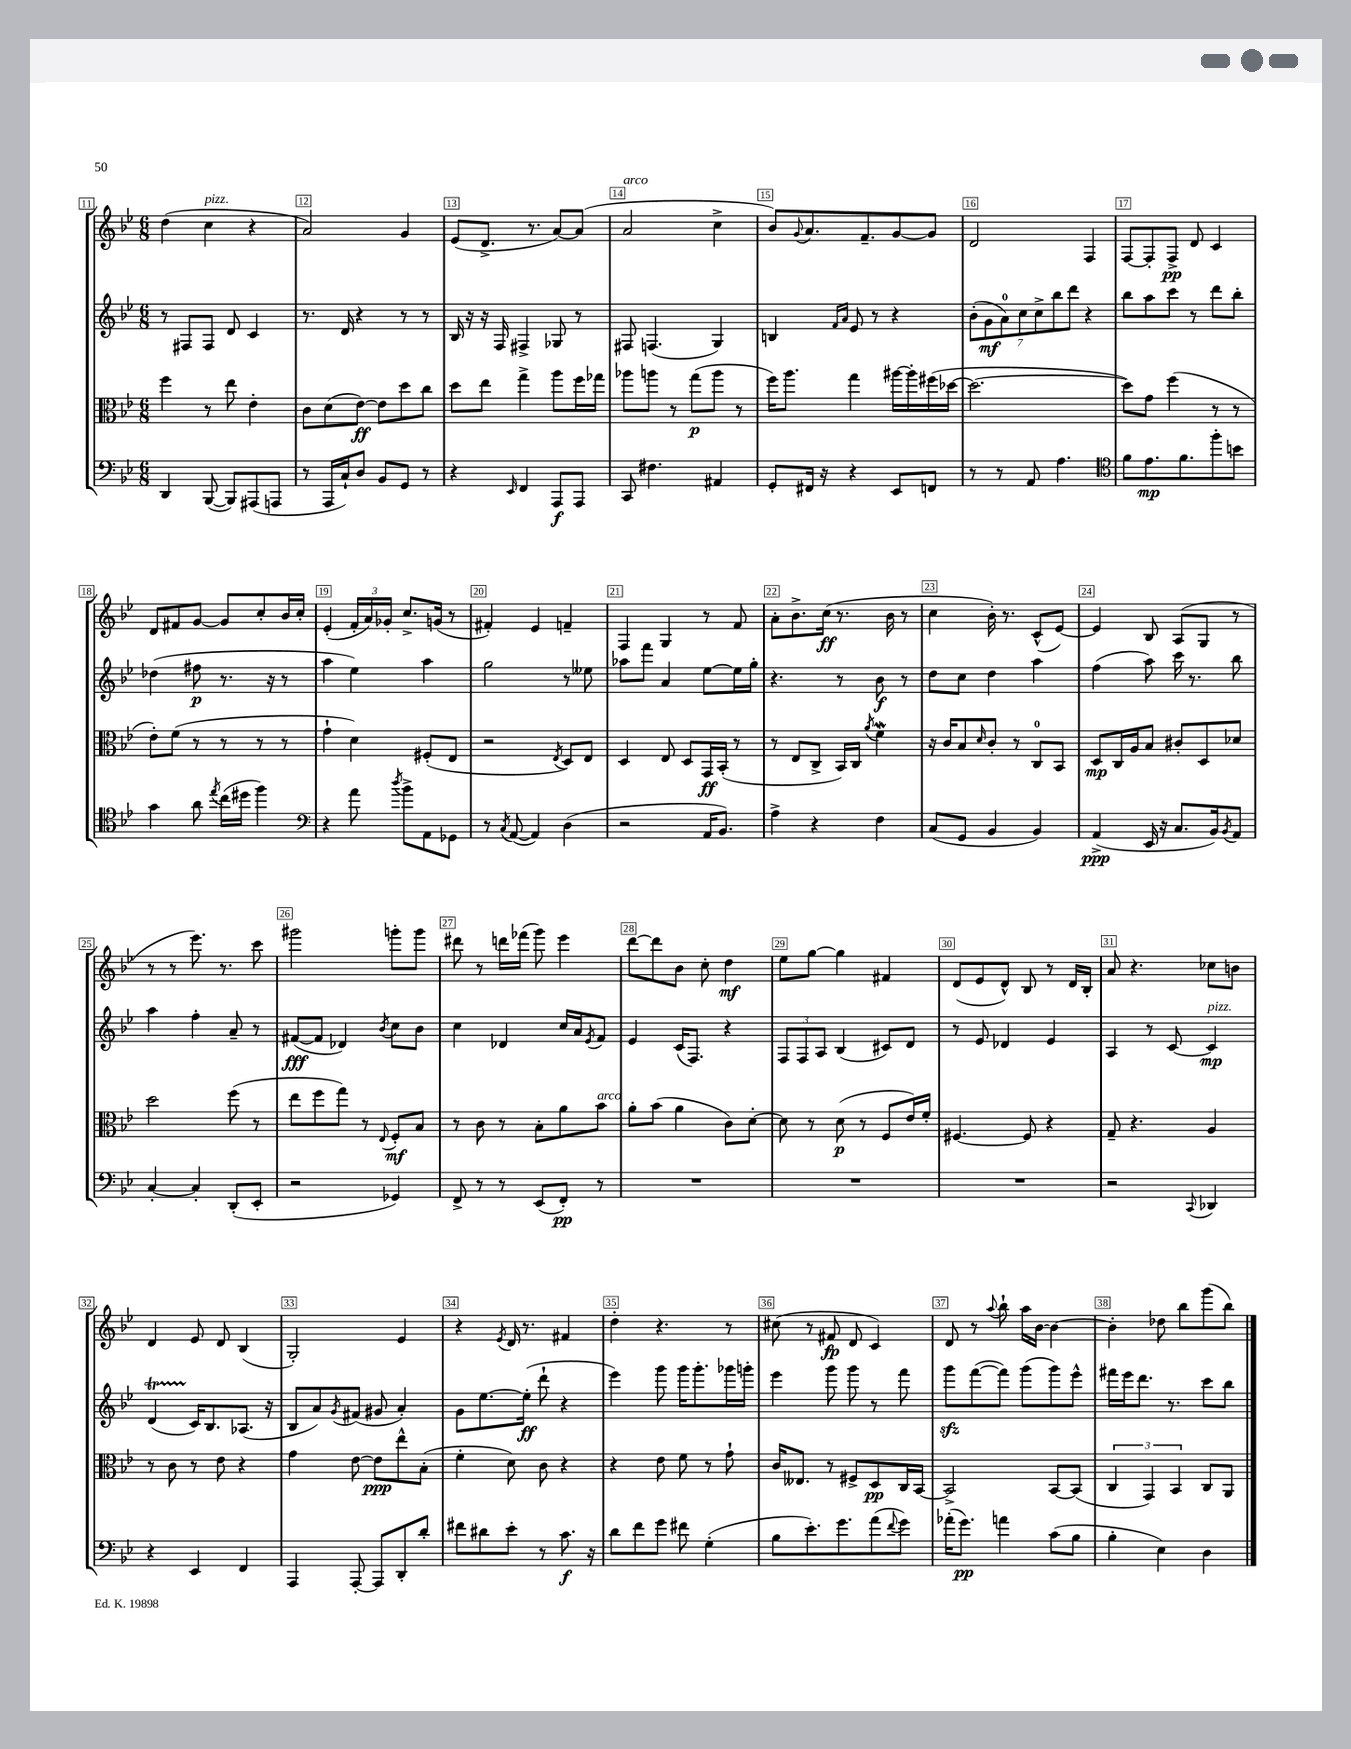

**kern	**dynam	**kern	**dynam	**kern	**dynam	**kern	**dynam
*part4	*part4	*part3	*part3	*part2	*part2	*part1	*part1
*staff4	*staff4	*staff3	*staff3	*staff2	*staff2	*staff1	*staff1
*clefF4	*	*clefC3	*	*clefG2	*	*clefG2	*
*k[b-e-]	*	*k[b-e-]	*	*k[b-e-]	*	*k[b-e-]	*
*M6/8	*	*M6/8	*	*M6/8	*	*M6/8	*
=11	=11	=11	=11	=11	=11	=11	=11
4DD/	.	4ff\	.	8r	.	(4dd\	.
.	.	.	.	8F#X/L	.	.	.
!	!	!	!	!	!	!LO:TX:a:i:t=pizz.	!
([8BBB-/	.	8r	.	8F#/J	.	4cc\	.
8BBB-/L])	.	8ee-\	.	8d/	.	.	.
(8AAA#X/	.	4e-'\	.	4c/	.	4r	.
8AAAn/J	.	.	.	.	.	.	.
=12	=12	=12	=12	=12	=12	=12	=12
8r	.	8c\L	.	8.r	.	2a/)	.
16AAA/LL	.	(8d\	.	.	.	.	.
16C`/J)	.	.	.	16d/	.	.	.
8D/J	.	[8e-\J)	ff	4r	.	.	.
8BB-/L	.	8e-\L]	.	.	.	.	.
8GG/J	.	8dd\	.	8r	.	4g/	.
8r	.	8cc\J	.	8r	.	.	.
=13	=13	=13	=13	=13	=13	=13	=13
4r	.	8dd\L	.	16B-/	.	(8e-/L	.
.	.	.	.	16r	.	.	.
.	.	8ee-\J	.	16r	.	8.d^/J	.
.	.	.	.	16F/	.	.	.
16qqEE-/	.	.	.	.	.	.	.
4FF/	.	4gg^\	.	4F#X^/	.	.	.
.	.	.	.	.	.	8.r	.
8AAA/L	f	8aa\L	.	8G-X/	.	[8a/L)	.
8AAA/J	.	16ff\L	.	8r	.	(8a/J]	.
.	.	16gg-X\JJ	.	.	.	.	.
=14	=14	=14	=14	=14	=14	=14	=14
!	!	!	!	!	!	!LO:TX:a:i:t=arco	!
8CC/	.	8aa-X\L	.	8F#X/	.	2a/	.
4.F#X\	.	8aan\J	.	(4.Fn/	.	.	.
.	.	8r	.	.	.	.	.
.	.	(8gg\L	p	.	.	.	.
4AA#X/	.	8aa\J	.	4G/)	.	4cc^\	.
.	.	8r	.	.	.	.	.
=15	=15	=15	=15	=15	=15	=15	=15
8GG'/L	.	16ff\KL)	.	4Bn/	.	8b-/L)	.
.	.	8.aa\J	.	.	.	.	.
.	.	.	.	.	.	8qqg/	.
16FF#X/Jk	.	.	.	.	.	8.a/	.
16r	.	.	.	.	.	.	.
.	.	.	.	16qqf/LL	.	.	.
.	.	.	.	16qqa/JJ	.	.	.
4r	.	4gg\	.	8e-/	.	.	.
.	.	.	.	.	.	8.f~/	.
.	.	.	.	8r	.	.	.
8EE-/L	.	[16aa#X\LL	.	4r	.	[8g/	.
.	.	16aa#'\]	.	.	.	.	.
8FFn/J	.	(16ff#X\	.	.	.	8g/J]	.
.	.	[16dd-X\JJ	.	.	.	.	.
=16	=16	=16	=16	=16	=16	=16	=16
8r	.	2.dd-\_	.	(14b-'\L	.	2d/	.
.	.	.	.	14g\	mf	.	.
8r	.	.	.	.	.	.	.
.	.	.	.	14a\)	.	.	.
.	.	.	.	14cc\	.	.	.
8AA/	.	.	.	.	.	.	.
.	.	.	.	14cc^\	.	.	.
.	.	.	.	14bb-\	.	.	.
4.A\	.	.	.	.	.	.	.
.	.	.	.	14ddd\J	.	.	.
.	.	.	.	4r	.	4F/	.
=17	=17	=17	=17	=17	=17	=17	=17
*clefC4	*	*	*	*	*	*	*
8f\L	.	8dd-\L])	.	8bb-\L	.	[8F/L	.
8.e-\	mp	8g\J	.	8aa\	.	8F'/]	.
.	.	(4ff\	.	8ccc\J	.	8F^/J	pp
8.f\	.	.	.	.	.	.	.
.	.	.	.	8r	.	8d/	.
8ff'\	.	8r	.	8ddd\L	.	4c/	.
8bn\J	.	8r	.	8bb-'\J	.	.	.
!!LO:LB:g=z
=18	=18	=18	=18	=18	=18	=18	=18
4g\	.	8e-'\L)	.	(4dd-X\	.	8d/L	.
.	.	(8f\J	.	.	.	8f#X/	.
8a\	.	8r	.	8ff#X\	p	[8g/J	.
8qee-/	.	.	.	.	.	.	.
(16cc\LL	.	8r	.	8.r	.	8g/L]	.
16dd#X\JJ	.	.	.	.	.	.	.
4ff\)	.	8r	.	.	.	8cc'/	.
.	.	.	.	16r	.	.	.
.	.	8r	.	8r	.	16b-/L	.
.	.	.	.	.	.	16cc'/JJ	.
=19	=19	=19	=19	=19	=19	=19	=19
*clefF4	*	*	*	*	*	*	*
4r	.	4g`\	.	4aa\	.	(4e-'/	.
8a\	.	4d\)	.	4ee-\)	.	24f'/LL	.
.	.	.	.	.	.	24a/)	.
.	.	.	.	.	.	24g-X'/JJ	.
8qdd/	.	.	.	.	.	.	.
8b-^\L	.	.	.	.	.	8.cc^/L	.
8AA\	.	(8F#X'/L	.	4aa\	.	.	.
.	.	.	.	.	.	(16gn/Jk	.
8GG-X\J	.	8E-/J	.	.	.	8r	.
=20	=20	=20	=20	=20	=20	=20	=20
8r	.	2r	.	2gg\	.	4f#X'/)	.
8qC/	.	.	.	.	.	.	.
([8AA/	.	.	.	.	.	.	.
4AA/])	.	.	.	.	.	4e-/	.
.	.	8qE-/	.	.	.	.	.
(4D\	.	8D/L)	.	8r	.	4fn~/	.
.	.	8E-/J	.	8ee--X\	.	.	.
=21	=21	=21	=21	=21	=21	=21	=21
2r	.	4D/	.	8aa-X\L	.	4F/	.
.	.	.	.	8fff\J	.	.	.
.	.	8E-/	.	4a/	.	4G/	.
.	.	8D/L	.	.	.	.	.
16AA/KL	.	16GG/L	ff	[8ee-\L	.	8r	.
8.BB-/J)	.	(16BB-'/JJ	.	.	.	.	.
.	.	8r	.	16ee-\L]	.	8f/	.
.	.	.	.	16gg'\JJ	.	.	.
=22	=22	=22	=22	=22	=22	=22	=22
4A^\	.	8r	.	4.r	.	8a'\L	.
.	.	8E-/L	.	.	.	8.b-^\	.
4r	.	8C^/J	.	.	.	.	.
.	.	.	.	.	.	(16cc\Jk	ff
.	.	16BB-/LL)	.	8r	.	8.r	.
.	.	16C/JJ	.	.	.	.	.
.	.	8qa/	.	.	.	.	.
4F\	.	4fW\	.	8b-\	f	.	.
.	.	.	.	.	.	16b-\	.
.	.	.	.	8r	.	8r	.
=23	=23	=23	=23	=23	=23	=23	=23
(8C/L	.	16r	.	8dd\L	.	4cc\	.
.	.	16c/KL	.	.	.	.	.
8GG/J	.	8B-/	.	8cc\J	.	.	.
.	.	16qqd/	.	.	.	.	.
4BB-/	.	8c'/J	.	4dd\	.	16b-'\)	.
.	.	.	.	.	.	8.r	.
.	.	8r	.	.	.	.	.
4BB-/)	.	8C/L	.	4aa\	.	(8c^^/L	.
.	.	8BB-/J	.	.	.	[8e-/J)	.
=24	=24	=24	=24	=24	=24	=24	=24
(4AA^/	ppp	8D/L	mp	(4ff\	.	4e-/]	.
.	.	16C/L	.	.	.	.	.
.	.	16A/J	.	.	.	.	.
16EE-/	.	8B-/J	.	8aa\)	.	8B-/	.
16r	.	.	.	.	.	.	.
8.C/L	.	8c#X'/L	.	16ccc\	.	(8A/L	.
.	.	.	.	8.r	.	.	.
.	.	8D/	.	.	.	8G/J	.
16BB-/k)	.	.	.	.	.	.	.
8qBB-/	.	.	.	.	.	.	.
8AA/J	.	8d-X/J	.	8bb-\	.	8r	.
!!LO:LB:g=z
=25	=25	=25	=25	=25	=25	=25	=25
[4C'/	.	2dd\	.	4aa\	.	8r	.
.	.	.	.	.	.	8r	.
4C'/]	.	.	.	4ff'\	.	8.eee-\)	.
.	.	.	.	.	.	8.r	.
(8DD'/L	.	(8ff\	.	8a~/	.	.	.
8EE-'/J	.	8r	.	8r	.	8ccc\	.
=26	=26	=26	=26	=26	=26	=26	=26
2r	.	8ee-\L	.	([8f#X/L	fff	2ggg#X\	.
.	.	8ff\	.	8f#/J]	.	.	.
.	.	8gg\J)	.	4d-X/)	.	.	.
.	.	8r	.	.	.	.	.
.	.	8qqE-/	.	8qb-/	.	.	.
4GG-X/)	.	8F'/L	mf	8cc\L	.	8gggn'\L	.
.	.	8B-/J	.	8b-\J	.	8ggg\J	.
=27	=27	=27	=27	=27	=27	=27	=27
8FF^/	.	8r	.	4cc\	.	8ddd#X\	.
8r	.	8c\	.	.	.	8r	.
8r	.	8r	.	4d-X/	.	16dddn\LL	.
.	.	.	.	.	.	(16fff-X\JJ	.
(8EE-/L	.	8B-'\L	.	.	.	8ggg\)	.
8FF'/J)	pp	8a\	.	16cc/LL	.	4eee-\	.
.	.	.	.	16a/J	.	.	.
.	.	.	.	8qe-/	.	.	.
!	!	!LO:TX:a:i:t=arco	!	!	!	!	!
8r	.	8b-\J	.	8f/J	.	.	.
=28	=28	=28	=28	=28	=28	=28	=28
2.r	.	8a'\L	.	4e-/	.	[8ddd\L	.
.	.	(8b-\J	.	.	.	8ddd\]	.
.	.	4a\	.	(16c/KL	.	8b-\J	.
.	.	.	.	8.F/J)	.	.	.
.	.	.	.	.	.	8cc'\	.
.	.	8c\L)	.	4r	.	4dd\	mf
.	.	[8d'\J	.	.	.	.	.
=29	=29	=29	=29	=29	=29	=29	=29
2.r	.	8d\]	.	12F/L	.	8ee-\L	.
.	.	.	.	12F/	.	.	.
.	.	8r	.	.	.	[8gg\J	.
.	.	.	.	12A/J	.	.	.
.	.	(8d\	p	(4B-/	.	4gg\]	.
.	.	8r	.	.	.	.	.
.	.	8F/L	.	8c#X/L)	.	4f#X/	.
.	.	16e-/L)	.	8d/J	.	.	.
.	.	16f'/JJ	.	.	.	.	.
=30	=30	=30	=30	=30	=30	=30	=30
2.r	.	[4.F#X/	.	8r	.	(8d/L	.
.	.	.	.	8e-/	.	8e-/	.
.	.	.	.	4d-X/	.	8d^^/J)	.
.	.	8F#/]	.	.	.	8B-/	.
.	.	4r	.	4e-/	.	8r	.
.	.	.	.	.	.	16d/LL	.
.	.	.	.	.	.	16B-'/JJ	.
=31	=31	=31	=31	=31	=31	=31	=31
2r	.	8G~/	.	4A/	.	8a/	.
.	.	4.r	.	.	.	4.r	.
.	.	.	.	8r	.	.	.
.	.	.	.	[8c/	.	.	.
8qqCC/	.	.	.	.	.	.	.
!	!	!	!	!LO:TX:a:i:t=pizz.	!	!	!
4DD-X/	.	4A/	.	4c/]	mp	8cc-X\L	.
.	.	.	.	.	.	8bn\J	.
!!LO:LB:g=z
=32	=32	=32	=32	=32	=32	=32	=32
4r	.	8r	.	(4dt/	.	4d/	.
.	.	8c\	.	.	.	.	.
4EE-/	.	8r	.	16c/KL)	.	8e-/	.
.	.	.	.	8.B-/	.	.	.
.	.	8e-\	.	.	.	8d/	.
4FF/	.	4r	.	(8.A-X/J	.	(4B-/	.
.	.	.	.	16r	.	.	.
=33	=33	=33	=33	=33	=33	=33	=33
4AAA/	.	4g\	.	8B-/L	.	2G'/)	.
.	.	.	.	8a/)	.	.	.
.	.	.	.	8qg/	.	.	.
[8AAA'/	.	[8e-\	.	(8f#X/J	.	.	.
8AAA/L]	.	8e-\L]	ppp	8g#X/	.	.	.
8DD'/	.	8ee-^^\	.	4a'/)	.	4e-/	.
8d'/J	.	(8B-'\J	.	.	.	.	.
=34	=34	=34	=34	=34	=34	=34	=34
8f#X\L	.	4f'\	.	8g\L	.	4r	.
8d#X\	.	.	.	[8.ee-\	.	.	.
.	.	.	.	.	.	8qe-/	.
8e-'\J	.	8d\)	.	.	.	16d/	.
.	.	.	.	(16ee-'\Jk]	ff	8.r	.
8r	.	8c\	.	8ddd`\	.	.	.
8.c\	f	4r	.	4r	.	4f#X/	.
16r	.	.	.	.	.	.	.
=35	=35	=35	=35	=35	=35	=35	=35
8d\L	.	4r	.	4eee-\)	.	4dd'\	.
8f\	.	.	.	.	.	.	.
8g\J	.	8e-\	.	8ggg\	.	4.r	.
8f#X\	.	8f\	.	16ggg\KL	.	.	.
.	.	.	.	8.ggg'\	.	.	.
(4G'\	.	8r	.	.	.	.	.
.	.	8g`\	.	16ggg-X\L	.	8r	.
.	.	.	.	16gggn'\JJ	.	.	.
=36	=36	=36	=36	=36	=36	=36	=36
8B-\L	.	16c/KL	.	4eee-\	.	(8cc#X\	.
.	.	8.E--X/J	.	.	.	.	.
8.e-'\)	.	.	.	.	.	8r	.
.	.	8r	.	8ggg\	.	8f#X/	fp
8.g\	.	.	.	.	.	.	.
.	.	8F#X^/L	.	8ggg\	.	8d/	.
(8a\	.	8D/	pp	8r	.	4c/)	.
8qqf/	.	.	.	.	.	.	.
8g\J)	.	16C/L	.	8fff\	.	.	.
.	.	[16BB-/JJ	.	.	.	.	.
=37	=37	=37	=37	=37	=37	=37	=37
(16a-X'\KL	.	2BB-^/]	.	8gggzz\L	.	8d/	.
8.g\J)	pp	.	.	.	.	.	.
.	.	.	.	([8fff\	.	8r	.
.	.	.	.	.	.	8qqaa/	.
4an\	.	.	.	8fff\J])	.	8bb-`\	.
.	.	.	.	(8ggg\L	.	16aa\LL	.
.	.	.	.	.	.	[16b-\JJ	.
(8c\L	.	[8BB-/L	.	8ggg\)	.	4b-\_	.
8B-\J	.	(8BB-/J]	.	8eee-^^\J	.	.	.
=38	=38	=38	=38	=38	=38	=38	=38
4B-'\	.	6C/	.	16fff#X\LL	.	4b-'\]	.
.	.	.	.	16eee-\J	.	.	.
.	.	.	.	8.ddd\J	.	.	.
.	.	6GG/)	.	.	.	.	.
4E-\)	.	.	.	.	.	8dd-X\	.
.	.	.	.	8.r	.	.	.
.	.	6BB-/	.	.	.	.	.
.	.	.	.	.	.	8bb-\L	.
4D\	.	8C/L	.	8ccc\L	.	(8ggg\	.
.	.	8AA/J	.	8bb-\J	.	8bb-\J)	.
==	==	==	==	==	==	==	==
*-	*-	*-	*-	*-	*-	*-	*-
